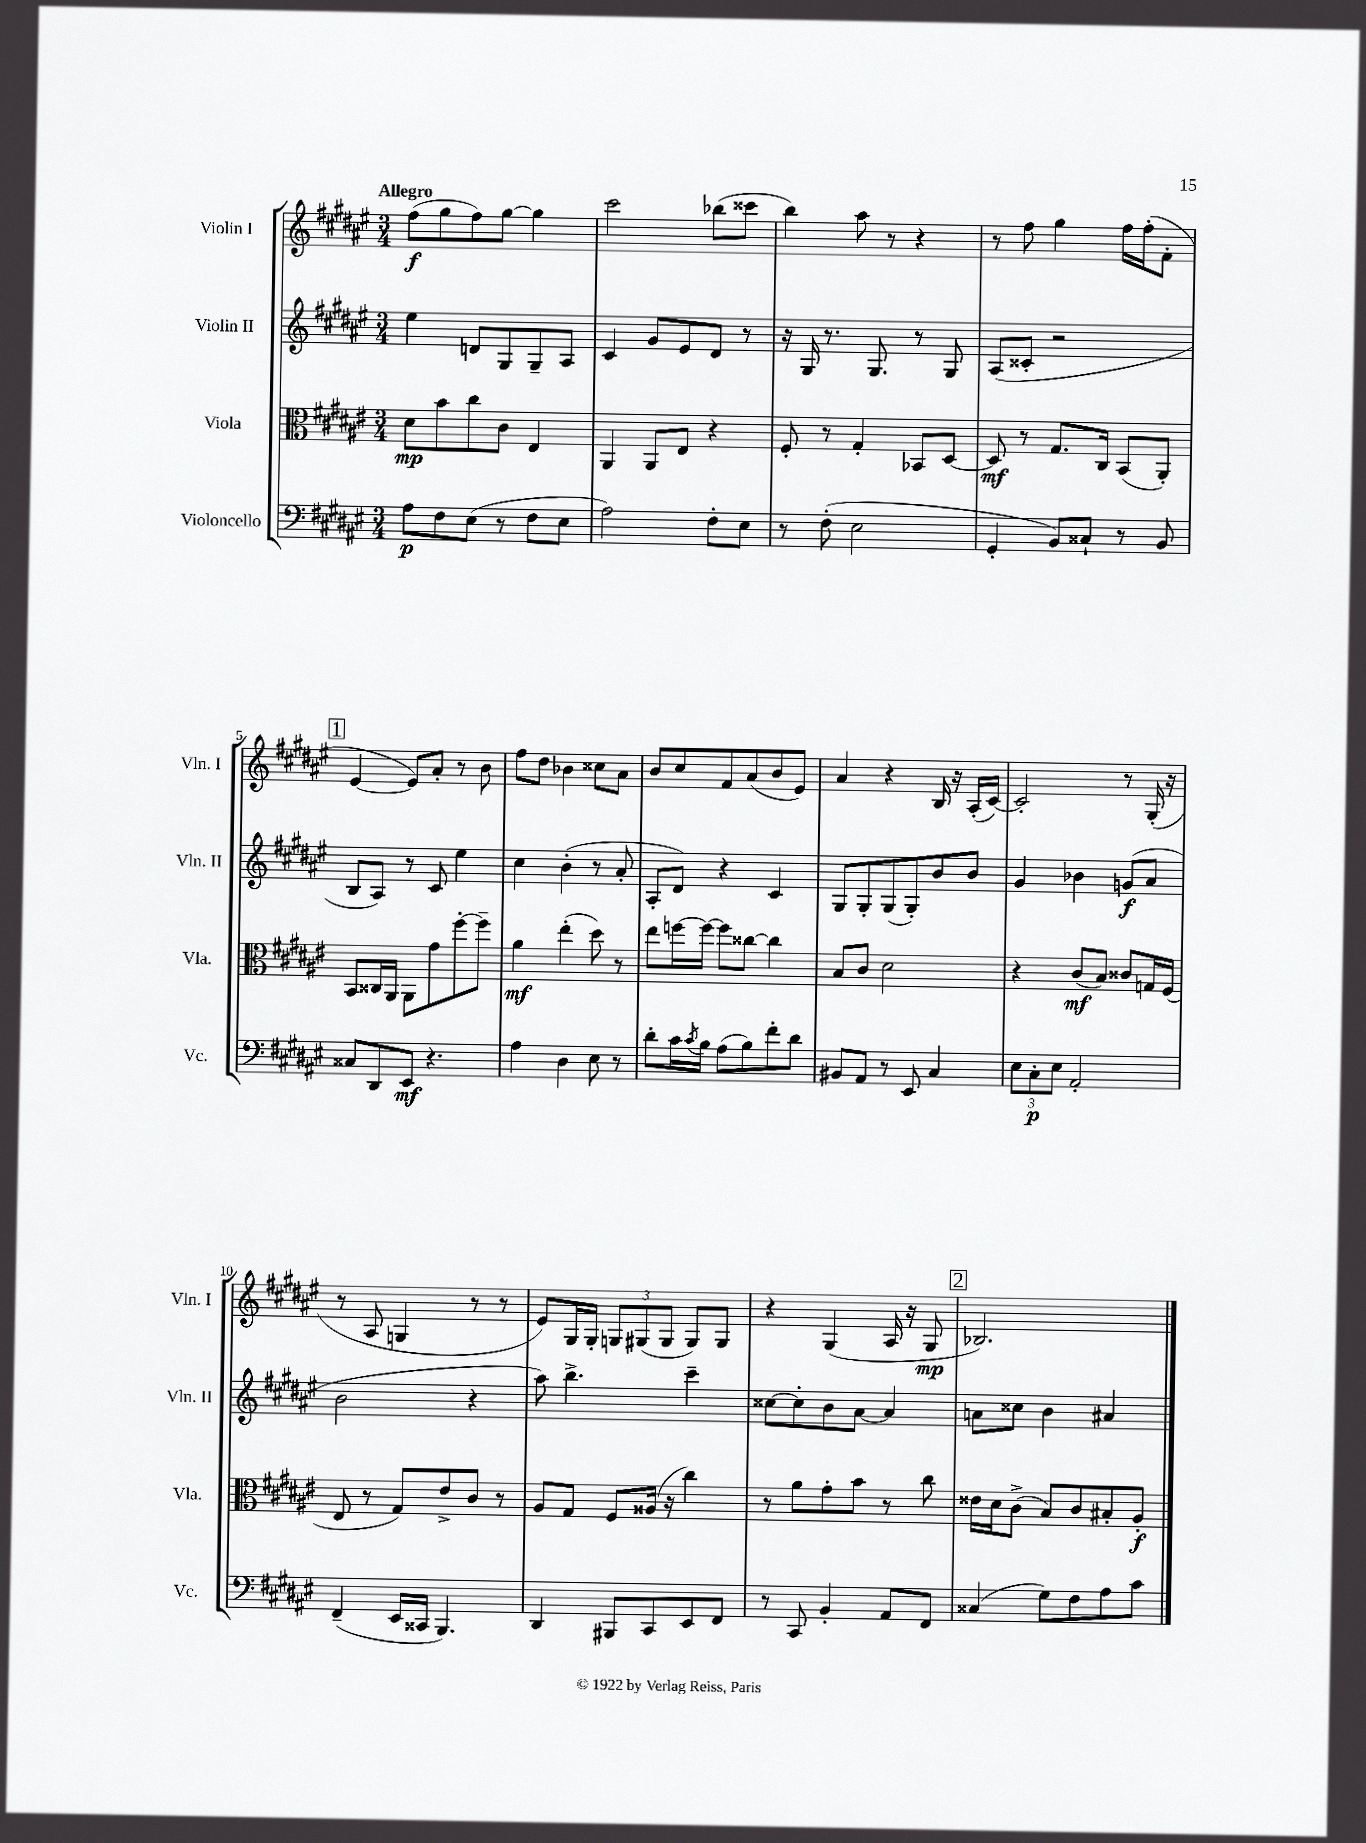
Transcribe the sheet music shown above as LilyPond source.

<<
\new StaffGroup <<
\new Staff = "s0" \with { instrumentName = "Violin I" shortInstrumentName = "Vln. I" } {
    \clef treble \key fis \major \numericTimeSignature \time 3/4 \tempo "Allegro"
    fis''8\f( gis''8 fis''8) gis''8~ gis''4 |
    cis'''2 bes''8( cisis'''8 |
    b''4) ais''8 r8 r4 |
    r8 fis''8 gis''4 fis''16 fis''16-.( fis'8-. |
    \mark \markup { \box "1" } eis'4~ eis'8) ais'8-. r8 b'8 |
    fis''8 dis''8 bes'4 cisis''8 ais'8 |
    b'8 cis''8 fis'8 ais'8( b'8 eis'8) |
    ais'4 r4 b16 r16 ais16-.( cis'16~) |
    cis'2-. r8 gis16-.( r16 |
    r8 ais8 g4 r8 r8 |
    eis'8) gis16 gis16-. \tuplet 3/2 { g8 gis8( gis8 } gis8) gis8 |
    r4 gis4( ais16 r16 gis8\mp |
    \mark \markup { \box "2" } bes2.) \bar "|." |
}
\new Staff = "s1" \with { instrumentName = "Violin II" shortInstrumentName = "Vln. II" } {
    \clef treble \key fis \major \numericTimeSignature \time 3/4
    eis''4 d'8 gis8 gis8-- ais8 |
    cis'4 gis'8 eis'8 dis'8 r8 |
    r16 gis16 r8. gis8. r8 gis8 |
    ais8( cisis'8-. r2 |
    \mark \markup { \box "1" } b8 ais8) r8 cis'8 eis''4 |
    cis''4 b'4-.( r8 ais'8-. |
    ais8-. dis'8) r4 cis'4 |
    gis8 gis8-. gis8( gis8-.) b'8 b'8 |
    gis'4 bes'4 g'8\f( ais'8 |
    b'2 r4 |
    ais''8) b''4.-> cis'''4-- |
    cisis''8~ cisis''8-. b'8 ais'8~ ais'4 |
    \mark \markup { \box "2" } a'8 cisis''8 b'4 ais'4 \bar "|." |
}
\new Staff = "s2" \with { instrumentName = "Viola" shortInstrumentName = "Vla." } {
    \clef alto \key fis \major \numericTimeSignature \time 3/4
    dis'8\mp b'8 cis''8 cis'8 eis4 |
    ais,4 ais,8 eis8 r4 |
    fis8-. r8 gis4-. bes,8 dis8~ |
    dis8\mf r8 gis8. cis16 b,8( ais,8-.) |
    \mark \markup { \box "1" } b,8 cisis16 ais,16 ais,8 gis'8 fis''8~-. fis''8-- |
    ais'4\mf eis''4-.( dis''8) r8 |
    eis''8 f''16~ f''16~ f''8 cisis''8~ cisis''4 |
    b8 cis'8 dis'2 |
    r4 cis'8\mf( b8) cisis'8 g16 fis16( |
    eis8 r8 gis8) eis'8-> cis'8 r8 |
    ais8 gis8 fis8 aisis16( r16 cis''4) |
    r8 ais'8 gis'8-. b'8 r8 cis''8 |
    \mark \markup { \box "2" } eisis'16 dis'16 cis'8->( b8) cis'8 bis8-. ais8-.\f \bar "|." |
}
\new Staff = "s3" \with { instrumentName = "Violoncello" shortInstrumentName = "Vc." } {
    \clef bass \key fis \major \numericTimeSignature \time 3/4
    ais8\p fis8 eis8( r8 fis8 eis8 |
    ais2) fis8-. eis8 |
    r8 fis8-.( eis2 |
    gis,4-. b,8) cisis8-! r8 b,8 |
    \mark \markup { \box "1" } cisis8 dis,8 eis,8\mf r4. |
    ais4 dis4 eis8 r8 |
    dis'8-. cis'16 \acciaccatura { cis'8 } b16 ais8( b8) fis'8-. dis'8 |
    bis,8 ais,8 r8 eis,8 cis4 |
    \tuplet 3/2 { eis8 cis8-.\p eis8 } ais,2-. |
    fis,4--( eis,16 cisis,16 b,,4.) |
    dis,4 bis,,8 cis,8 eis,8 fis,8 |
    r8 cis,8 b,4-. ais,8 fis,8 |
    \mark \markup { \box "2" } cisis4( gis8) fis8 ais8 cis'8 \bar "|." |
}
>>
>>
